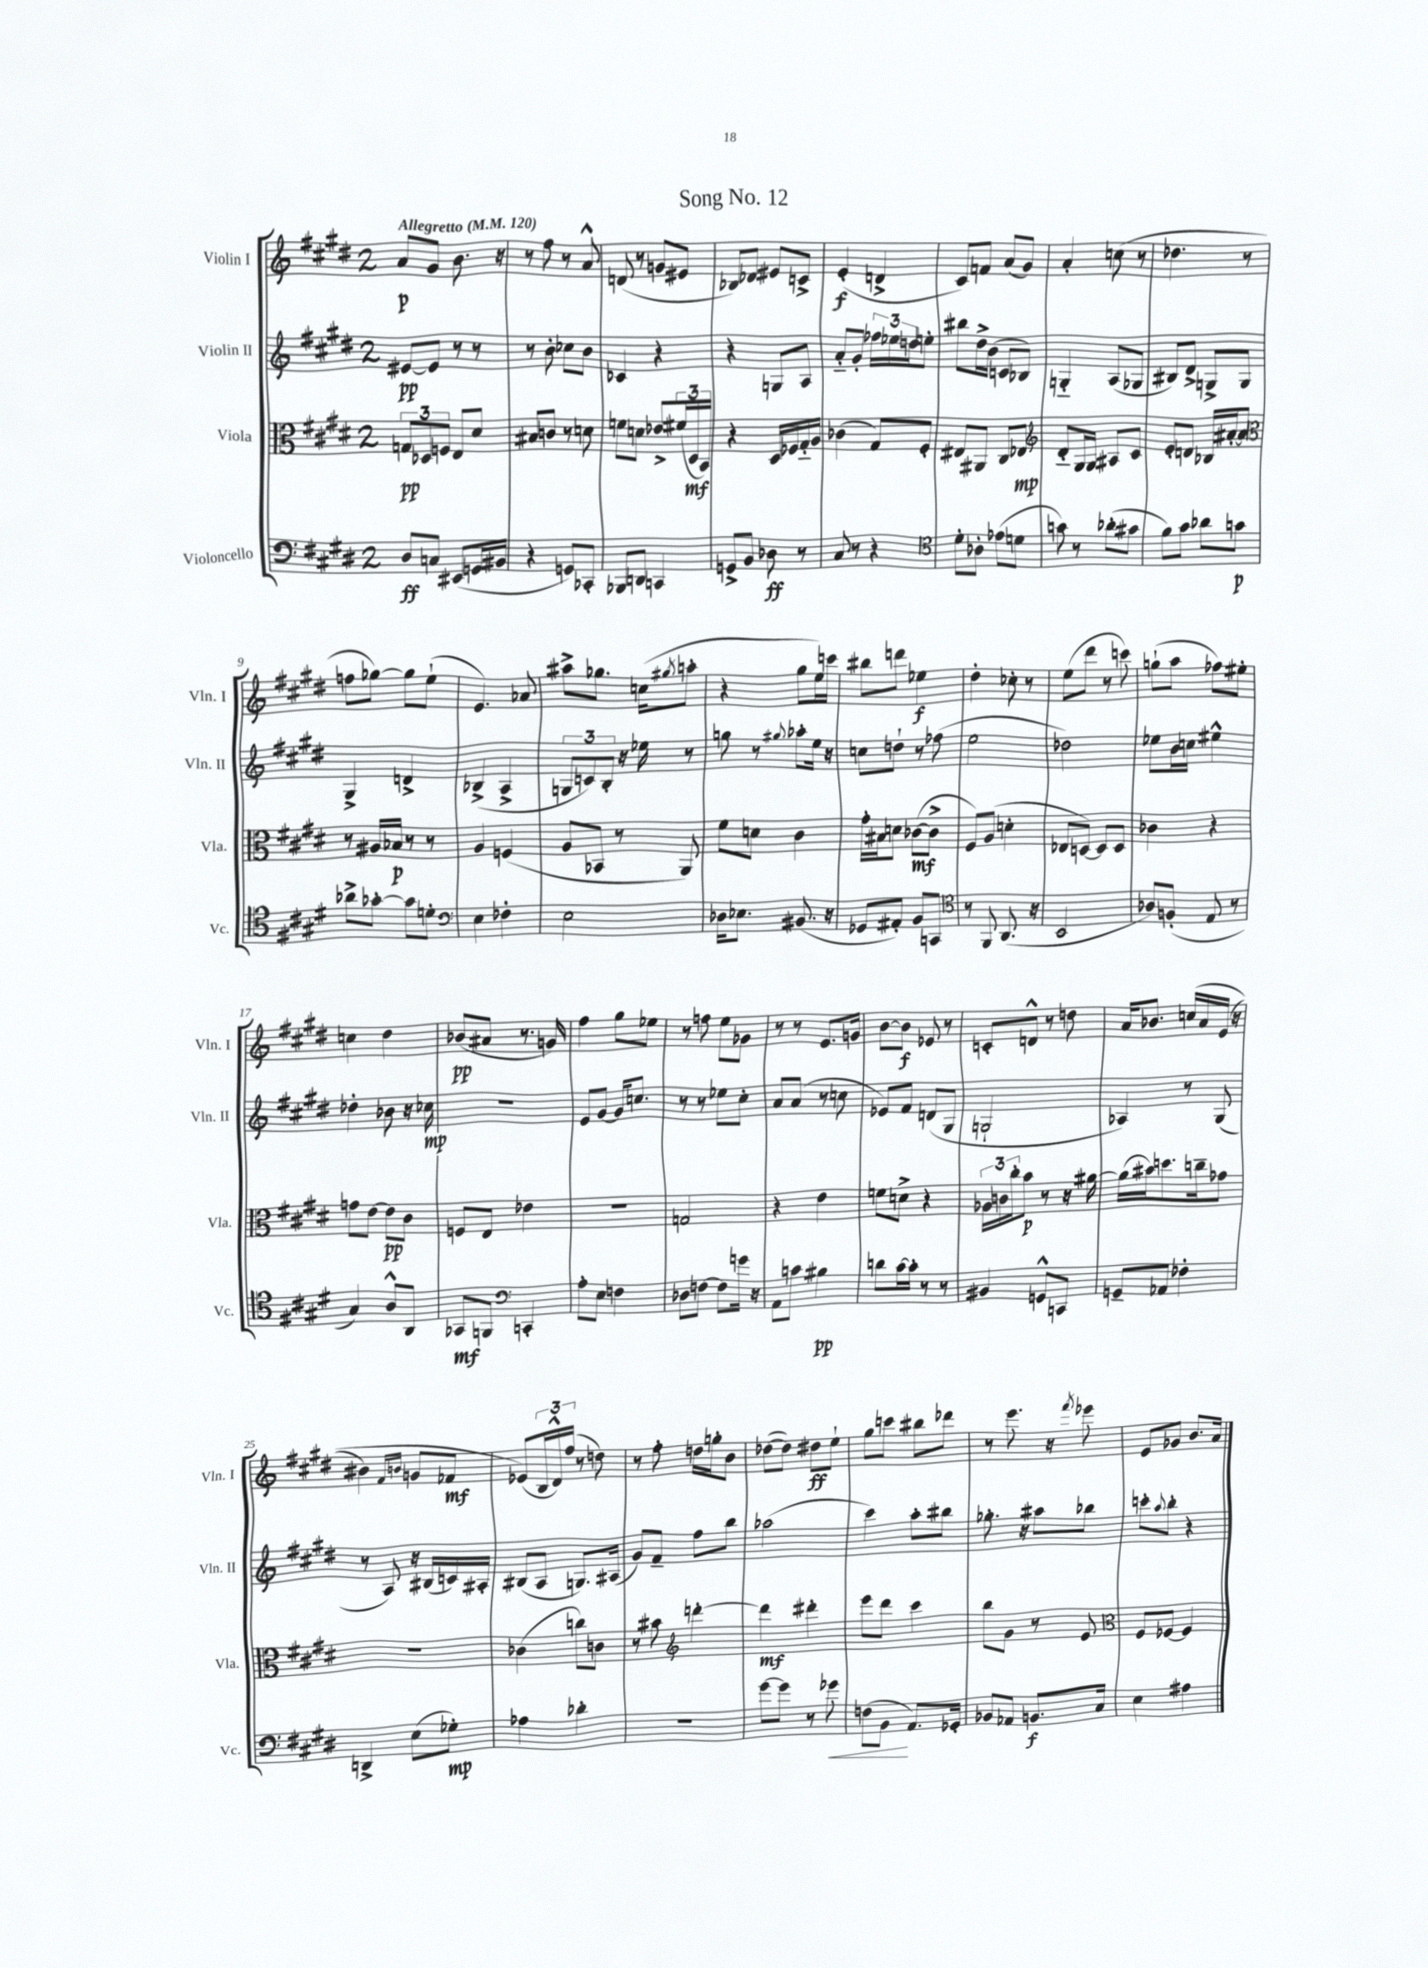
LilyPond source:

\header { title = "Song No. 12" }
<<
\new StaffGroup <<
\new Staff = "s0" \with { instrumentName = "Violin I" shortInstrumentName = "Vln. I" } {
    \clef treble \key e \major \once \override Staff.TimeSignature.style = #'single-digit \time 2/4 \tempo "Allegretto" 4 = 120
    a'8\p gis'8 b'8. r16 |
    r8 fis''8 r8 a'8-^ |
    d'8( r8 g'8 eis'8 |
    bes8) des'8 eis'8 c'8-> |
    e'4-.\f( d'4-> |
    cis'8) f'8 a'8( gis'8) |
    a'4-. c''8( r8 |
    des''4. r8 |
    f''8 ges''8~) ges''8 e''8-!( |
    e'4.) aes'8 |
    ais''8-> ges''8. c''16( \acciaccatura { gis''8 } a''8-. |
    r4 gis''8 e''16) c'''16 |
    bis''8 d'''8 ees''4\f |
    dis''4-. ces''8-. r8 |
    e''8( dis'''8 r8 c'''8) |
    g''8-!( a''8 fes''8) eis''8-. |
    c''4 dis''4 |
    bes'8\pp( ais'8 r8. g'16) |
    fis''4 gis''8 ees''8 |
    r8 f''8 e''8 ges'8 |
    r8 r8 e'8. g'16 |
    b'8~ b'8\f ees'8 r8 |
    c'8-. d'8-^ r8 d''8 |
    a'16 bes'8. c''16\( a'16 e'16( r16 |
    bis'4) \grace { fis'16 b'16 } g'8 fes'8\mf |
    ees'8(\) \tuplet 3/2 { b16 dis'16-^) fis''16( } r8 d''8) |
    r8 fis''8-. d''16 g''16-. b'8 |
    des''8~( des''8) dis''8\ff e''8-! |
    gis''8 c'''8 bis''8 des'''8 |
    r8 e'''8. r16 \acciaccatura { fis'''8 } ees'''8 |
    e'8 ges'8 b'8. a'16 \bar "|." |
}
\new Staff = "s1" \with { instrumentName = "Violin II" shortInstrumentName = "Vln. II" } {
    \clef treble \key e \major \once \override Staff.TimeSignature.style = #'single-digit \time 2/4
    eis'8~\pp eis'8 r8 r8 |
    r8 b'8-. ces''8 b'8 |
    ces'4 r4 |
    r4 g8 a8 |
    a'8-_ gis'8-. \tuplet 3/2 { fes''16 ees''16 d''16 } e''8-. |
    bis''8 dis''16-> b'16( c'8 bes8) |
    g4-_ a8( ges8 |
    bis8) dis'8-> g8-> g8 |
    gis4-> d'4-> |
    bes4->( a4-> |
    \tuplet 3/2 { g8 c'8) b8-. } r16 ees''16 r8 |
    g''8 r8 \appoggiatura { gis''8 } aes''8-. e''16 r16 |
    c''8 d''8-! r8 fes''8( |
    e''2 |
    des''2) |
    ees''8 b'16 c''16 eis''4-^ |
    des''4-. bes'8 r16 ces''16\mp |
    R2 |
    e'8 gis'8~ gis'16 c''8. |
    r8 r8 ees''8 cis''8-. |
    a'8 a'8( r8 c''8 |
    ees'8) fis'8 d'8( gis8 |
    g2-! |
    aes4) r8 gis8( |
    r8 a8) r16 bis16( c'16) ais16-. |
    bis8( a8 g8.) ais16( |
    gis'8) fis'8-- fis''8 b''8 |
    aes''2( |
    cis'''4) a''8-. bis''8 |
    ges''8.-. r16 ais''8 bes''8 |
    c'''8-. \appoggiatura { a''8 } b''8-. r4 \bar "|." |
}
\new Staff = "s2" \with { instrumentName = "Viola" shortInstrumentName = "Vla." } {
    \clef alto \key e \major \once \override Staff.TimeSignature.style = #'single-digit \time 2/4
    \tuplet 3/2 { g8\pp des8 f8 } e8 dis'8 |
    bis8 c'8 r8 d'8 |
    f'8 d'8 ees'8-> \tuplet 3/2 { fis'16( dis16\mf b,16) } |
    r4 dis16 fes16 gis16-_ a16 |
    ces'4( gis8) fis8-. |
    eis8 ais,8 cis8 ees8\mp |
    \clef treble dis'8-_ gis16 gis16 ais8 cis'8 |
    e'8-. d'8 bes16 ais'16~-. ais'8 |
    \clef alto r8 ais16 bes16\p r8 r8 |
    a4 f4( |
    a8 bes,8 r8 a,8) |
    fis'8 d'8 cis'4 |
    gis'16-. bis16 d'8 ces'8~\mf( ces'8-> |
    fis8) a8( d'4-. |
    ees8 d8~) d8 d8 |
    ces'4 r4 |
    g'8 e'8~ e'8\pp cis'8 |
    f8 e8 ees'4 |
    r2 |
    g2 |
    r4 e'4 |
    f'8 d'8-> r4 |
    \tuplet 3/2 { aes16 c'16 cis''16-. } b'8\p r8 r16 ais'16~ |
    ais'16( bis'16) d''8. c''16-- ges'8 |
    r2 |
    ces'4( c''8) c'8 |
    r8 bis'8 \clef treble d'''4~-. |
    d'''4\mf dis'''4-. |
    e'''8 dis'''8 cis'''4 |
    b''8 gis'8 r8 e'8 |
    \clef alto fis8 fes8~ fes4 \bar "|." |
}
\new Staff = "s3" \with { instrumentName = "Violoncello" shortInstrumentName = "Vc." } {
    \clef bass \key e \major \once \override Staff.TimeSignature.style = #'single-digit \time 2/4
    dis8\ff c8 eis,8( g,16 bis,16 |
    r4 g,8) ces,8-. |
    bes,,8 d,8 c,4 |
    g,8-> b,8 des8\ff r8 |
    cis8 r8 r4 |
    \clef tenor dis'8-. aes8-. ees'8( d'8 |
    g'8) r8 aes'8-.( gis'8 |
    fis'8) gis'8 aes'8 g'8\p |
    aes'8-> ges'8~-. ges'8 d'8-. |
    \clef bass e4 fes4-. |
    e2 |
    des16 ees8. bis,8.( r16 |
    ges,8 ais,8-.) b,8 c,8 |
    \clef tenor r8 fis,8 a,8.( r16 |
    b,2 |
    aes8) f8-.( e8 r8 |
    gis4) a8-^ a,8 |
    ges,8\mf f,8 \clef bass c,4-. |
    a8-. e8 f4 |
    des8 f8~ f8 g'16 r16 |
    a,8 c'8 bis4\pp |
    d'8 cis'16~ cis'16-. r8 r8 |
    bis,4 g,8-^ c,8 |
    g,8-- aes,8 fes4-. |
    d,4-> e8( ges8-.\mp) |
    aes4 des'4-. |
    R2 |
    gis'8~ gis'8 r8 ges'8\< |
    f8( b,8\! a,8.) ges,16-. |
    bes,8 aes,8 b,8.\f cis16 |
    e4 ais4 \bar "|." |
}
>>
>>
